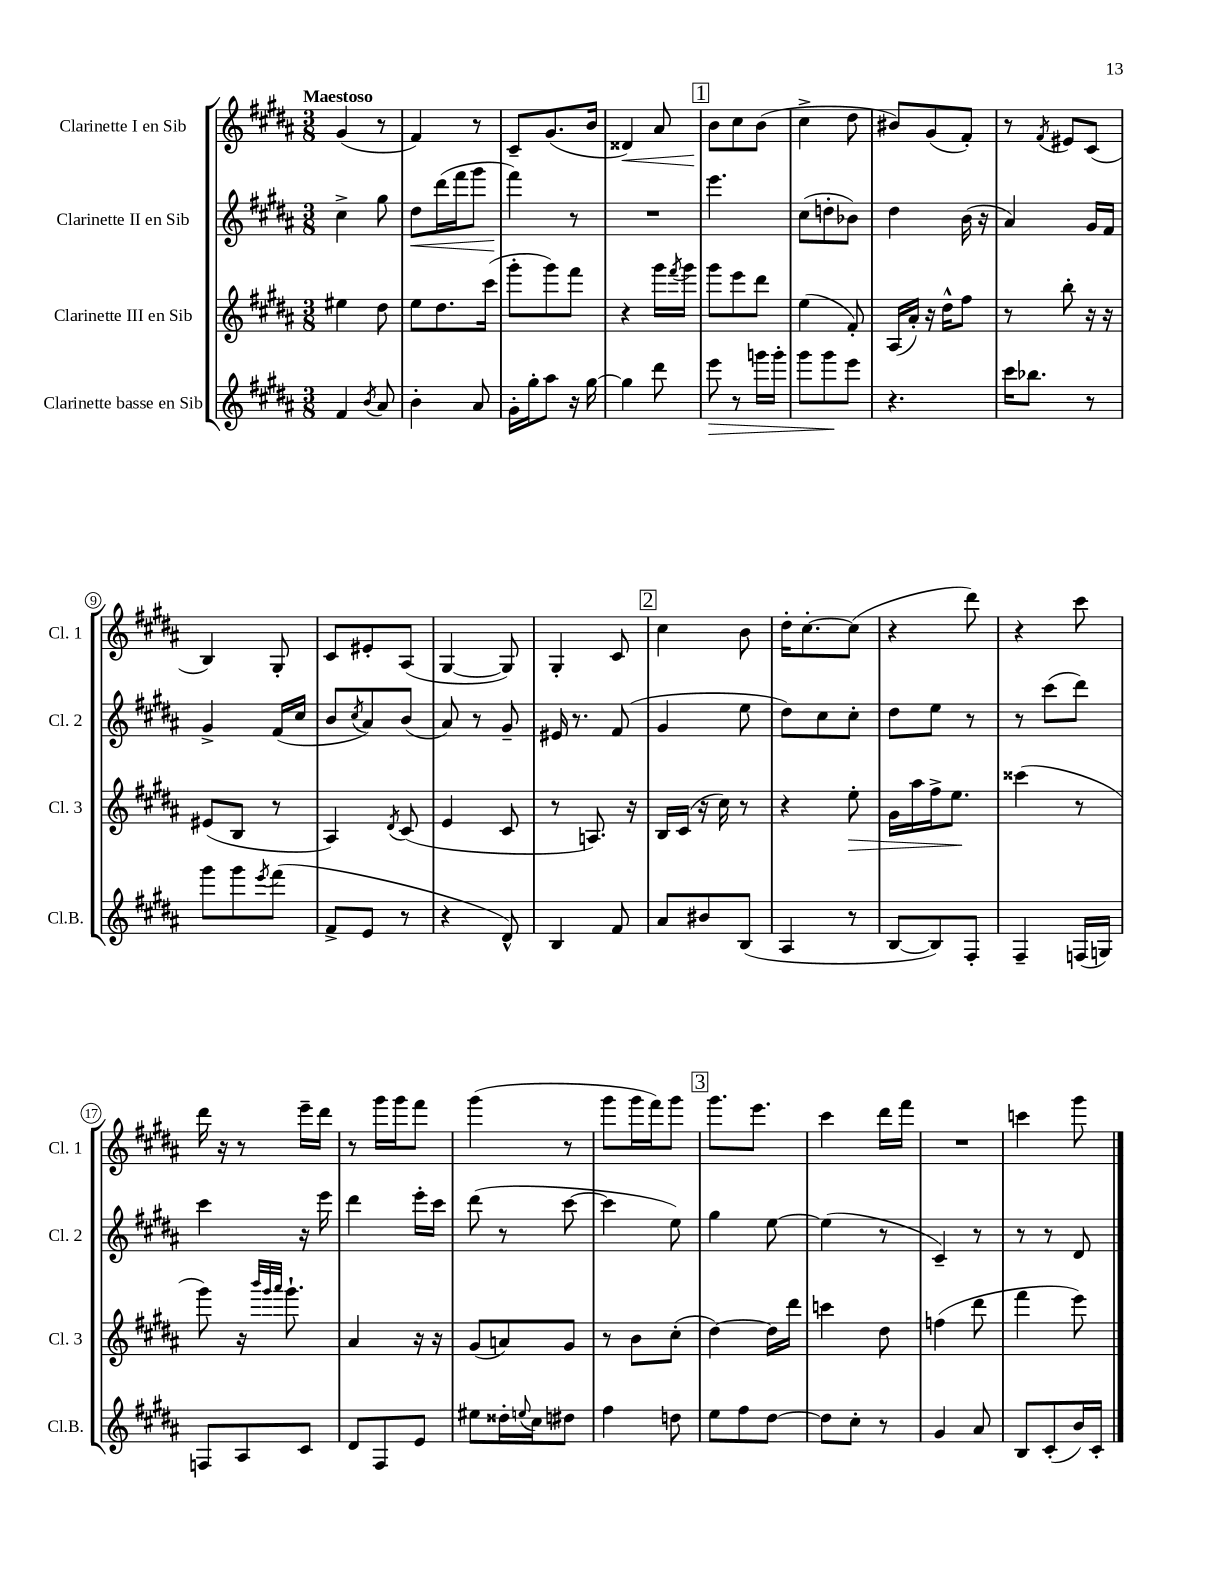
<<
\new StaffGroup <<
\new Staff = "s0" \with { instrumentName = "Clarinette I en Sib" shortInstrumentName = "Cl. 1" } {
    \clef treble \key b \major \numericTimeSignature \time 3/8 \tempo "Maestoso"
    gis'4( r8 |
    fis'4) r8 |
    cis'8-- gis'8.( b'16 |
    disis'4\<) ais'8 |
    \mark \markup { \box "1" } b'8\! cis''8 b'8( |
    cis''4-> dis''8 |
    bis'8) gis'8( fis'8-.) |
    r8 \acciaccatura { fis'8 } eis'8 cis'8( |
    b4) gis8-. |
    cis'8 eis'8-. ais8( |
    gis4~ gis8) |
    gis4-. cis'8 |
    \mark \markup { \box "2" } cis''4 b'8 |
    dis''16-. cis''8.~-. cis''8( |
    r4 dis'''8) |
    r4 cis'''8 |
    dis'''16 r16 r8 e'''16-- dis'''16 |
    r8 gis'''16 gis'''16 fis'''8 |
    gis'''4( r8 |
    gis'''8 gis'''16 fis'''16) gis'''8 |
    \mark \markup { \box "3" } gis'''8. e'''8. |
    cis'''4 dis'''16 fis'''16 |
    R4. |
    c'''4 gis'''8 \bar "|." |
}
\new Staff = "s1" \with { instrumentName = "Clarinette II en Sib" shortInstrumentName = "Cl. 2" } {
    \clef treble \key b \major \numericTimeSignature \time 3/8
    cis''4-> gis''8 |
    dis''8\< dis'''16( fis'''16 gis'''8 |
    fis'''4\!) r8 |
    R4. |
    \mark \markup { \box "1" } e'''4. |
    cis''8( d''8-. bes'8) |
    dis''4 b'16( r16 |
    ais'4) gis'16 fis'16 |
    gis'4-> fis'16( cis''16 |
    b'8 \acciaccatura { cis''8 } ais'8) b'8( |
    ais'8) r8 gis'8-- |
    eis'16 r8. fis'8( |
    \mark \markup { \box "2" } gis'4 e''8 |
    dis''8) cis''8 cis''8-. |
    dis''8 e''8 r8 |
    r8 cis'''8( dis'''8) |
    cis'''4 r16 e'''16 |
    dis'''4 e'''16-. cis'''16 |
    dis'''8( r8 cis'''8~ |
    cis'''4 e''8) |
    \mark \markup { \box "3" } gis''4 e''8~ |
    e''4( r8 |
    cis'4--) r8 |
    r8 r8 dis'8 \bar "|." |
}
\new Staff = "s2" \with { instrumentName = "Clarinette III en Sib" shortInstrumentName = "Cl. 3" } {
    \clef treble \key b \major \numericTimeSignature \time 3/8
    eis''4 dis''8 |
    e''8 dis''8. cis'''16( |
    gis'''8-. gis'''8) fis'''8 |
    r4 gis'''16 \acciaccatura { fis'''8 } gis'''16 |
    \mark \markup { \box "1" } gis'''8 e'''8 dis'''8 |
    e''4( fis'8-.) |
    ais16( ais'16-.) r16 dis''16-^ fis''8 |
    r8 b''8-. r16 r16 |
    eis'8( b8 r8 |
    ais4) \acciaccatura { dis'8 } cis'8( |
    e'4 cis'8 |
    r8 a8.) r16 |
    \mark \markup { \box "2" } b16 cis'16( r16 cis''16) r8 |
    r4 e''8-.\> |
    gis'16 ais''16 fis''16-> e''8.\! |
    cisis'''4( r8 |
    gis'''8) r16 \grace { b'''32 gis'''32 ais'''32 } gis'''8.-! |
    ais'4 r16 r16 |
    gis'8( a'8) gis'8 |
    r8 b'8 cis''8-.( |
    \mark \markup { \box "3" } dis''4~) dis''16 dis'''16 |
    c'''4 dis''8 |
    f''4( dis'''8 |
    fis'''4 e'''8) \bar "|." |
}
\new Staff = "s3" \with { instrumentName = "Clarinette basse en Sib" shortInstrumentName = "Cl.B." } {
    \clef treble \key b \major \numericTimeSignature \time 3/8
    fis'4 \acciaccatura { b'8 } ais'8 |
    b'4-. ais'8 |
    gis'16-. gis''16-. ais''8 r16 gis''16~ |
    gis''4 dis'''8 |
    \mark \markup { \box "1" } e'''8\> r8 g'''16 g'''16-. |
    gis'''8 gis'''8\! e'''8 |
    r4. |
    cis'''16 bes''8. r8 |
    gis'''8 gis'''8 \acciaccatura { e'''8 } fis'''8( |
    fis'8-> e'8 r8 |
    r4 dis'8-^) |
    b4 fis'8 |
    \mark \markup { \box "2" } ais'8 bis'8 b8( |
    ais4 r8 |
    b8~ b8) fis8-. |
    fis4-- f16( g16) |
    f8 ais8 cis'8 |
    dis'8 fis8 e'8 |
    eis''8 disis''16-. \appoggiatura { e''8 } cis''16 dis''8 |
    fis''4 d''8 |
    \mark \markup { \box "3" } e''8 fis''8 dis''8~ |
    dis''8 cis''8-. r8 |
    gis'4 ais'8 |
    b8 cis'8-.( b'16) cis'16-. \bar "|." |
}
>>
>>
\layout { \context { \Score \override BarNumber.stencil = #(make-stencil-circler 0.1 0.3 ly:text-interface::print) } }
